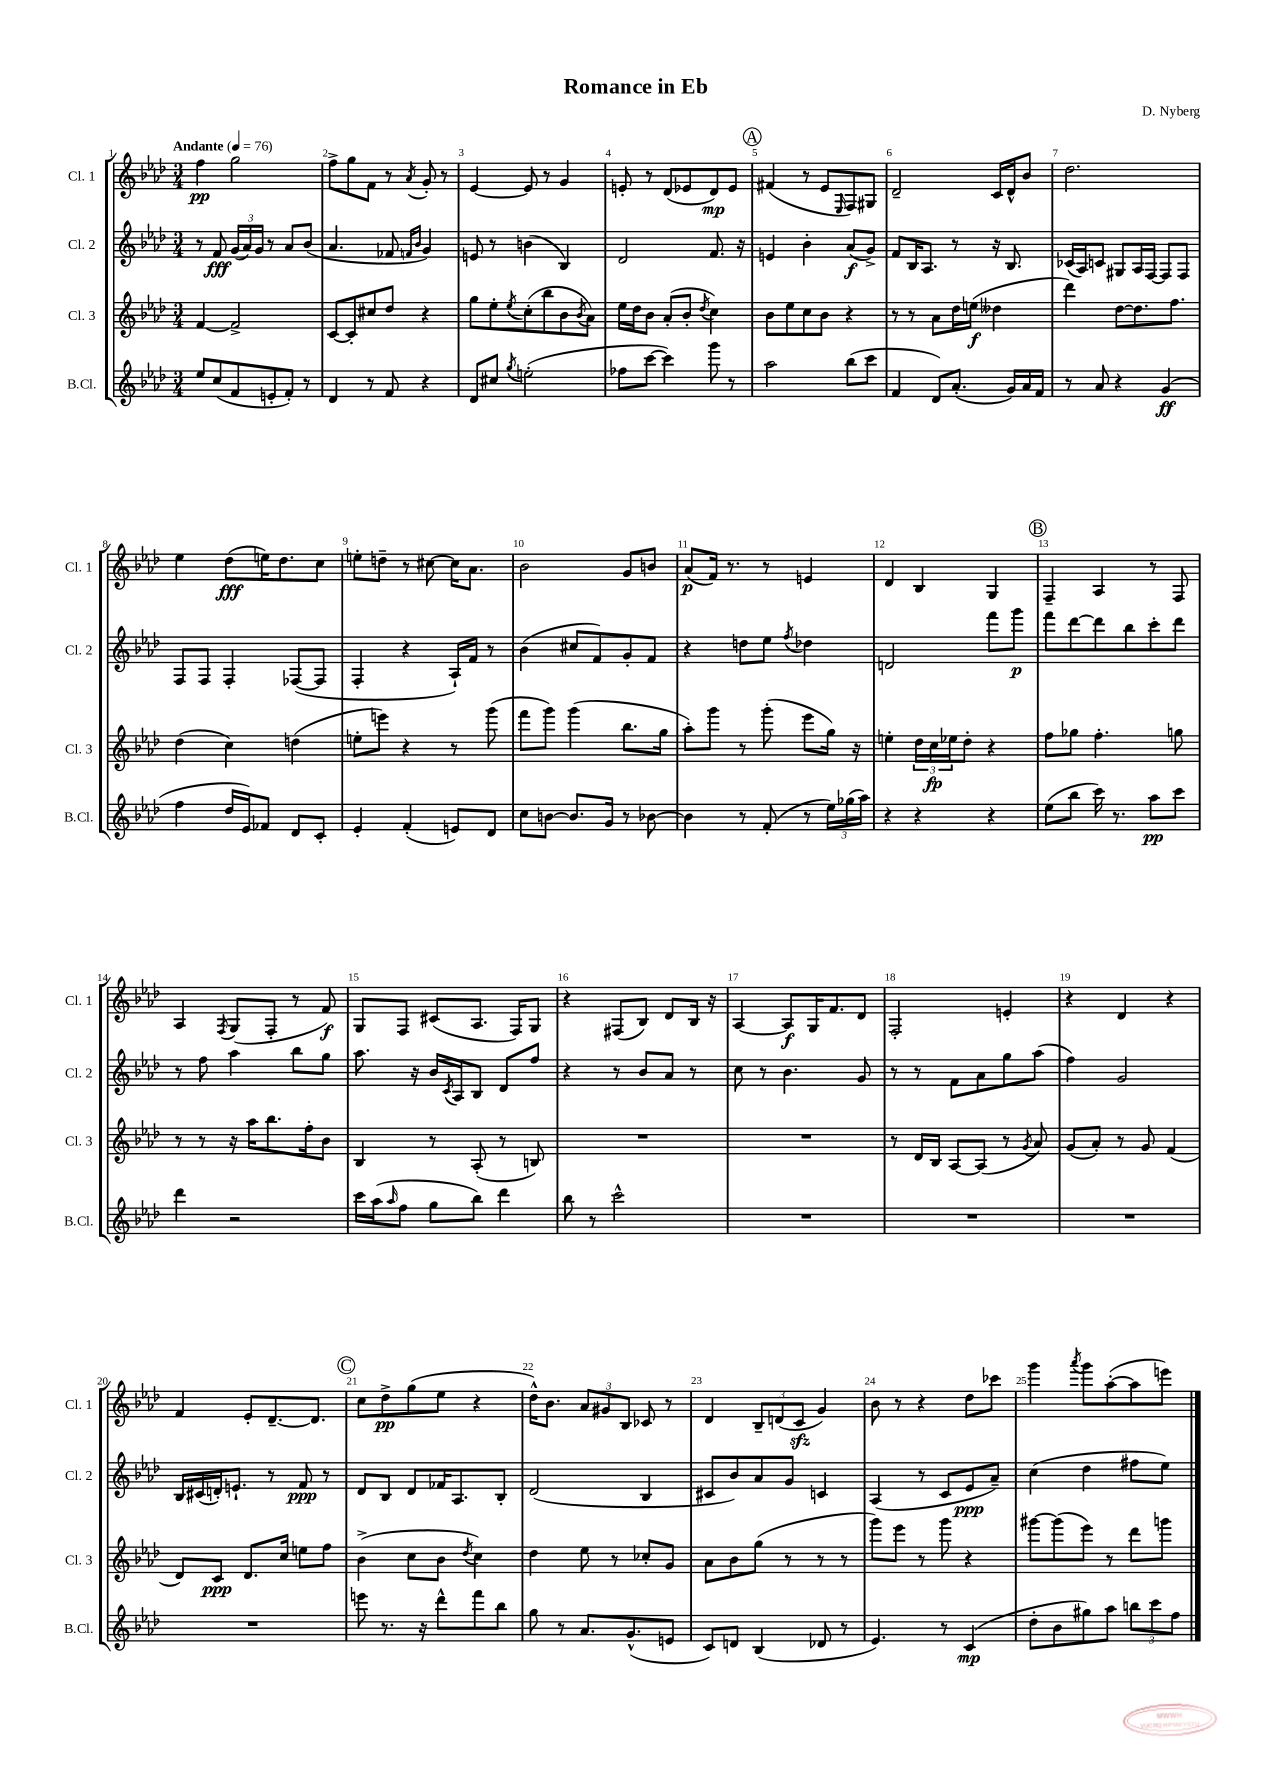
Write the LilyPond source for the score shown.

\header { title = "Romance in Eb" composer = "D. Nyberg" }
<<
\new StaffGroup <<
\new Staff = "s0" \with { instrumentName = "Cl. 1" shortInstrumentName = "Cl. 1" } {
    \clef treble \key aes \major \numericTimeSignature \time 3/4 \tempo "Andante" 4 = 76
    f''4\pp g''2 |
    f''8-> g''8 f'8 r8 \acciaccatura { aes'8 } g'8-. r8 |
    ees'4~ ees'8 r8 g'4 |
    e'8-. r8 des'8( ees'8 des'8\mp) ees'8 |
    \mark \markup { \circle "A" } fis'4( r8 ees'8 \grace { ees16 } f8) gis8 |
    des'2-- c'16 des'16-^ bes'8 |
    des''2. |
    ees''4 des''8\fff( e''16) des''8. c''8 |
    e''8-. d''8-- r8 cis''8~ cis''16 aes'8. |
    bes'2 g'8 b'8 |
    aes'8\p( f'16) r8. r8 e'4 |
    des'4 bes4 g4 |
    \mark \markup { \circle "B" } f4-- aes4 r8 f8 |
    aes4 \acciaccatura { f8 } g8( f8-. r8 f'8\f) |
    g8 f8 cis'8( aes8. f16) g8 |
    r4 fis8( bes8) des'8 bes16 r16 |
    aes4~ aes8\f g16 f'8. des'8 |
    f2-. e'4-. |
    r4 des'4 r4 |
    f'4 ees'8-. des'8.~-- des'8. |
    \mark \markup { \circle "C" } c''8 des''8->\pp g''8( ees''8 r4 |
    des''16-^) bes'8. \tuplet 3/2 { aes'8 gis'8 bes8 } ces'8 r8 |
    des'4 \tuplet 3/2 { bes8-- d'8( c'8\sfz } g'4) |
    bes'8 r8 r4 des''8 ces'''8 |
    g'''4 \acciaccatura { aes'''8 } g'''8 aes''8~-.( aes''8 e'''8) \bar "|." |
}
\new Staff = "s1" \with { instrumentName = "Cl. 2" shortInstrumentName = "Cl. 2" } {
    \clef treble \key aes \major \numericTimeSignature \time 3/4
    r8 f'8\fff \tuplet 3/2 { g'16( aes'16) g'16 } r8 aes'8 bes'8( |
    aes'4. fes'8 \grace { f'16 bes'16 } g'4) |
    e'8 r8 b'4( bes4) |
    des'2 f'8. r16 |
    \mark \markup { \circle "A" } e'4 bes'4-. aes'8\f( g'8->) |
    f'8 bes16 aes8. r8 r16 bes8. |
    ces'16( aes16) c'8 gis8 aes16 f16~ f8 f8 |
    f8 f8 f4-. fes8~( fes8 |
    f4-. r4 aes16-!) f'16 r8 |
    bes'4( cis''8 f'8) g'8-. f'8 |
    r4 d''8 ees''8 \acciaccatura { f''8 } des''4 |
    d'2 f'''8 g'''8\p |
    \mark \markup { \circle "B" } f'''8 des'''8~ des'''8 bes''8 c'''8-. des'''8 |
    r8 f''8 aes''4 bes''8 g''8 |
    aes''8. r16 bes'16 \acciaccatura { c'8 } aes16 bes8 des'8 f''8 |
    r4 r8 bes'8 aes'8 r8 |
    c''8 r8 bes'4. g'8 |
    r8 r8 f'8 aes'8 g''8 aes''8( |
    f''4) g'2 |
    bes16 cis'16( d'16-.) e'8.-! r8 f'8\ppp r8 |
    \mark \markup { \circle "C" } des'8 bes8 des'8 fes'16 aes8. bes8-. |
    des'2( bes4 |
    cis'8 bes'8) aes'8 g'8 c'4 |
    aes4( r8 c'8 ees'8\ppp aes'8--) |
    c''4( des''4 fis''8 ees''8) \bar "|." |
}
\new Staff = "s2" \with { instrumentName = "Cl. 3" shortInstrumentName = "Cl. 3" } {
    \clef treble \key aes \major \numericTimeSignature \time 3/4
    f'4~ f'2-> |
    c'8~ c'8-. cis''8 des''8 r4 |
    g''8 ees''8-. \acciaccatura { ees''8 } c''8-.( bes''8 bes'8 \acciaccatura { bes'8 } aes'8) |
    ees''16 des''16 bes'8 aes'8-.( bes'8-. \acciaccatura { des''8 } c''4) |
    \mark \markup { \circle "A" } bes'8 ees''8 c''8 bes'8 r4 |
    r8 r8 aes'8 des''16 e''16\f( deses''4 |
    des'''4) des''8~ des''8. f''8. |
    des''4( c''4) d''4( |
    e''8-. e'''8) r4 r8 g'''8( |
    f'''8 g'''8) g'''4( bes''8. g''16 |
    aes''8-.) g'''8 r8 g'''8-.( ees'''8 g''16) r16 |
    e''4-. \tuplet 3/2 { des''16 c''16\fp ees''16 } des''8-. r4 |
    \mark \markup { \circle "B" } f''8 ges''8 f''4.-. g''8 |
    r8 r8 r16 aes''16 bes''8. f''16-. bes'8 |
    bes4 r8 aes8-.( r8 b8) |
    R2. |
    R2. |
    r8 des'16 bes16 aes8~ aes8( r8 \acciaccatura { g'8 } aes'8) |
    g'8( aes'8-.) r8 g'8 f'4( |
    des'8) c'8\ppp des'8. c''16 e''8 f''8 |
    \mark \markup { \circle "C" } bes'4->( c''8 bes'8 \acciaccatura { des''8 } c''4) |
    des''4 ees''8 r8 ces''8-. g'8 |
    aes'8 bes'8 g''8( r8 r8 r8 |
    g'''8) ees'''8 r8 g'''8 r4 |
    gis'''8~ gis'''8( ees'''8) r8 des'''8 g'''8 \bar "|." |
}
\new Staff = "s3" \with { instrumentName = "B.Cl." shortInstrumentName = "B.Cl." } {
    \clef treble \key aes \major \numericTimeSignature \time 3/4
    ees''8 c''8( f'8 e'8-. f'8-.) r8 |
    des'4 r8 f'8 r4 |
    des'8 cis''8 \acciaccatura { g''8 } e''2-.( |
    fes''8 c'''8~ c'''4) g'''8 r8 |
    \mark \markup { \circle "A" } aes''2 bes''8( c'''8 |
    f'4 des'8) aes'8.-.( g'16) aes'16 f'16 |
    r8 aes'8 r4 g'4\ff( |
    f''4 des''16 ees'16) fes'8 des'8 c'8-. |
    ees'4-. f'4-.( e'8) des'8 |
    c''8 b'8~ b'8. g'16 r8 bes'8~ |
    bes'4 r8 f'8-.( r8 \tuplet 3/2 { ees''16) ges''16( aes''16) } |
    r4 r4 r4 |
    \mark \markup { \circle "B" } ees''8( bes''8 c'''16) r8. aes''8\pp c'''8 |
    des'''4 r2 |
    c'''16 aes''16( \grace { aes''16 } f''8 g''8 bes''8) des'''4 |
    bes''8 r8 c'''2-^ |
    R2. |
    R2. |
    R2. |
    R2. |
    \mark \markup { \circle "C" } e'''8 r8. r16 des'''8-^ f'''8 bes''8 |
    g''8 r8 aes'8. g'8.-^( e'8 |
    c'8) d'8 bes4( des'8 r8 |
    ees'4.) r8 c'4\mp( |
    des''8-. bes'8 gis''8) aes''8 \tuplet 3/2 { b''8 c'''8 f''8 } \bar "|." |
}
>>
>>
\layout { \context { \Score \override BarNumber.break-visibility = ##(#f #t #t) barNumberVisibility = #all-bar-numbers-visible } }
